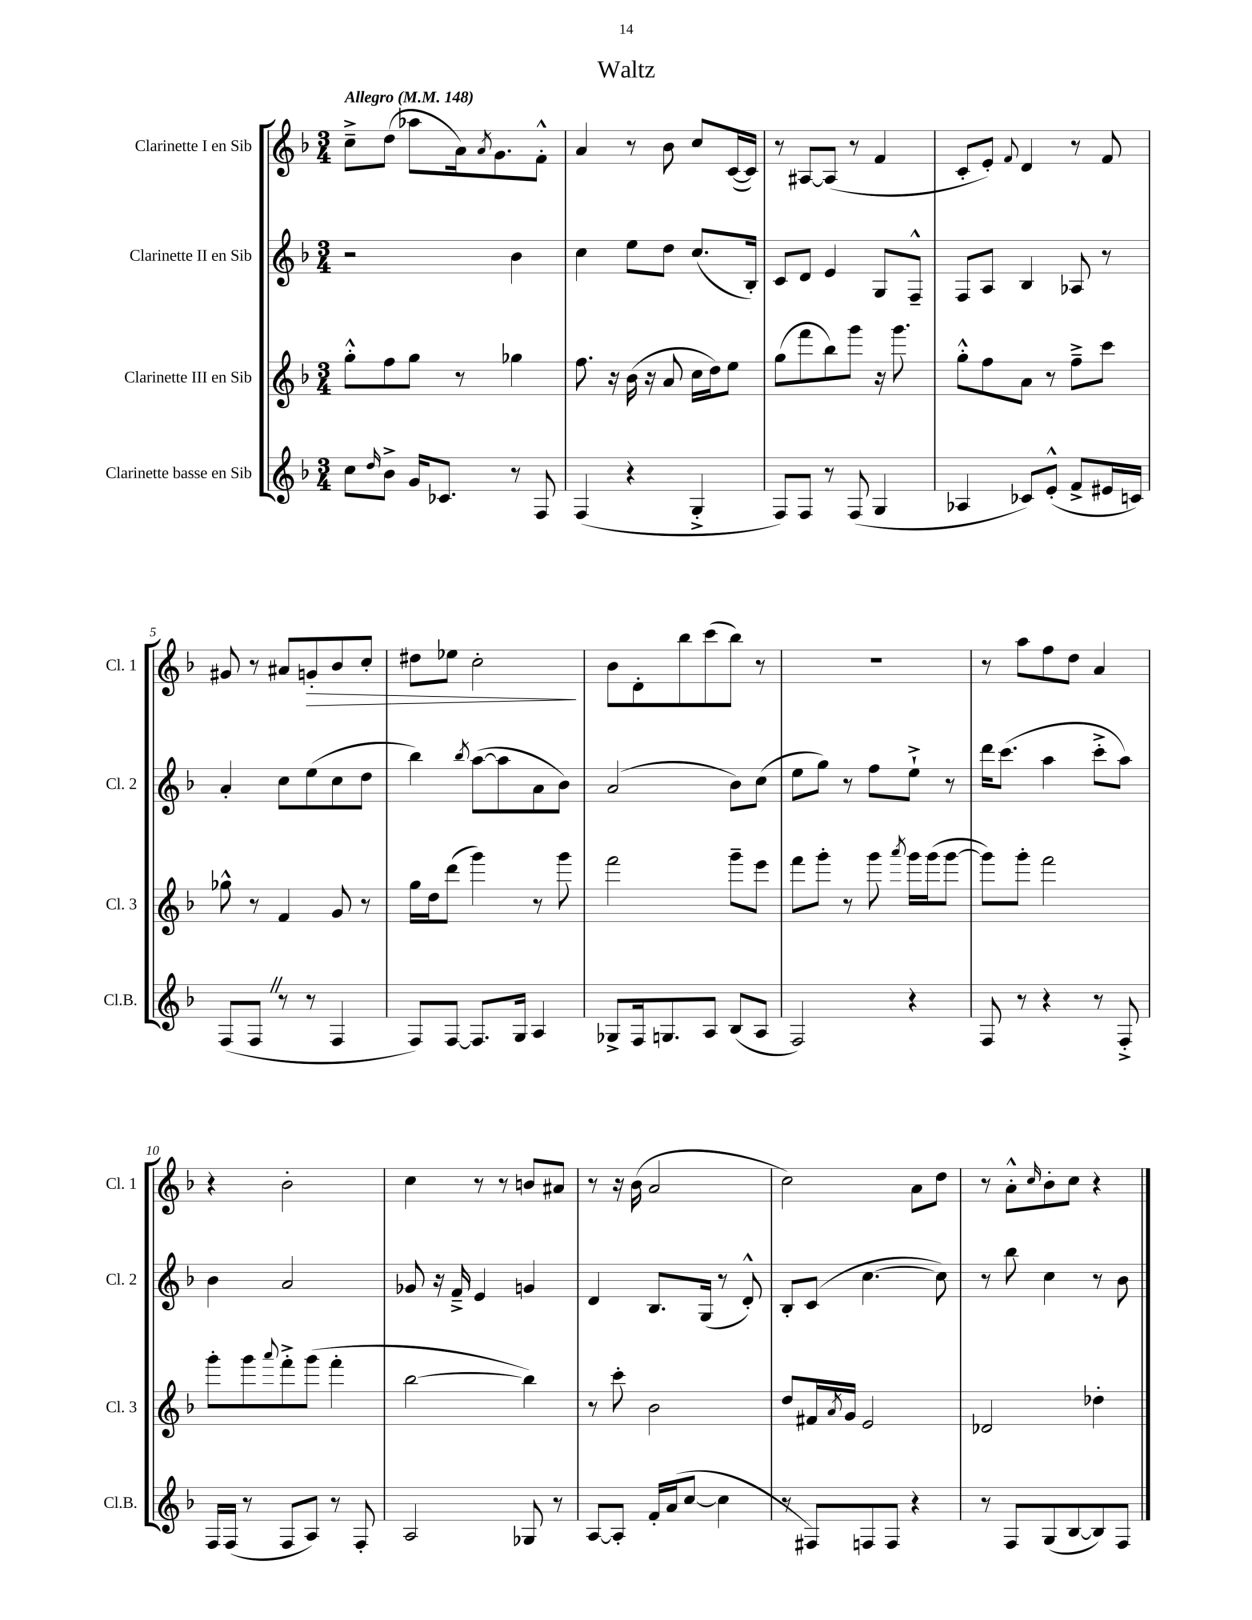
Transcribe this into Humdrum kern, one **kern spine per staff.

**kern	**kern	**kern	**kern
*staff4	*staff3	*staff2	*staff1
*clefG2	*clefG2	*clefG2	*clefG2
*k[b-]	*k[b-]	*k[b-]	*k[b-]
*M3/4	*M3/4	*M3/4	*M3/4
*MM148	*MM148	*MM148	*MM148
8cc	8gg'^^	2r	8cc~^
16qqdd	.	.	.
8b-^	8ff	.	(8dd
16g	8gg	.	8aa-
8.c-	.	.	.
.	8r	.	16a)
.	.	.	8qa
.	.	.	8.g
8r	4gg-	4b-	.
8F	.	.	8f'^^
=	=	=	=
(4F	8.ff	4cc	4a
.	16r	.	.
4r	(16b-	8ee	8r
.	16r	.	.
.	8a	8dd	8b-
4G'^	16cc	(8.cc	8cc
.	16dd)	.	.
.	8ee	.	([16c
.	.	16B-')	16c])
=	=	=	=
8F)	(8gg	8c	8r
8F	8fff	8d	[8A#
8r	8bb-)	4e	(8A#]
(8F	8ggg	.	8r
4G	16r	8G	4f
.	8.ggg	.	.
.	.	8F~^^	.
=	=	=	=
4A-	8gg'^^	8F	8c'
.	8ff	8A	8e')
.	.	.	8qqf
8c-)	8a	4B-	4d
(8e'^^	8r	.	.
8f^	8ff~^	8A-	8r
16e#	8ccc	8r	8f
16c)	.	.	.
=	=	=	=
(8F	8gg-^^	4a'	8g#
8F	8r	.	8r
8r	4f	8cc	8a#
8r	.	(8ee	8g'
4F	8g	8cc	8b-
.	8r	8dd	8cc'
=	=	=	=
8F)	16gg	4bb-)	8dd#
.	16dd	.	.
[8F	(8ddd	.	8ee-
.	.	8qbb-	.
8.F]	4ggg)	([8aa	2cc'
.	.	8aa]	.
16G	.	.	.
4A	8r	8a	.
.	8ggg	8b-)	.
=	=	=	=
8G-^	2fff	(2a	8b-
16F	.	.	8d'
8.G	.	.	.
.	.	.	8bb-
8A	.	.	(8ccc
(8B-	8ggg~	8b-)	8bb-)
8A	8eee	(8cc	8r
=	=	=	=
2F)	8fff	8ee	2.r
.	8ggg'	8gg)	.
.	8r	8r	.
.	8ggg	8ff	.
.	8qaaa	.	.
4r	16ggg	8ee`^	.
.	(16ggg	.	.
.	[8ggg	8r	.
=	=	=	=
8F	8ggg])	16ddd	8r
.	.	(8.ccc	.
8r	8ggg'	.	8aa
4r	2fff	4aa	8ff
.	.	.	8dd
8r	.	8ccc'^	4a
8F'^	.	8aa)	.
=	=	=	=
16F	8ggg'	4b-	4r
(16F	.	.	.
8r	8ggg	.	.
.	8qqaaa	.	.
8F	8fff'^	2a	2b-'
8A)	(8ggg	.	.
8r	4fff'	.	.
8F'	.	.	.
=	=	=	=
2A	[2bb-	8g-	4cc
.	.	16r	.
.	.	16f~^	.
.	.	4e	8r
.	.	.	8r
8G-	4bb-])	4g	8b
8r	.	.	8a#
=	=	=	=
[8A	8r	4d	8r
8A']	8ccc'	.	16r
.	.	.	(16b-
16f'	2b-	8.B-	2a
(16a	.	.	.
[8cc	.	.	.
.	.	(16G	.
4cc]	.	8r	.
.	.	8d'^^)	.
=	=	=	=
8r	8dd	8B-'	2cc)
8F#)	16f#	(8c	.
.	8qa	.	.
.	16g	.	.
8F	2e	[4.cc	.
8F	.	.	.
4r	.	.	8a
.	.	8cc])	8dd
=	=	=	=
8r	2d-	8r	8r
8F	.	8bb-	8a'^^
.	.	.	16qqcc
(8G	.	4cc	8b-'
[8B-	.	.	8cc
8B-])	4dd-'	8r	4r
8F	.	8b-	.
==	==	==	==
*-	*-	*-	*-
